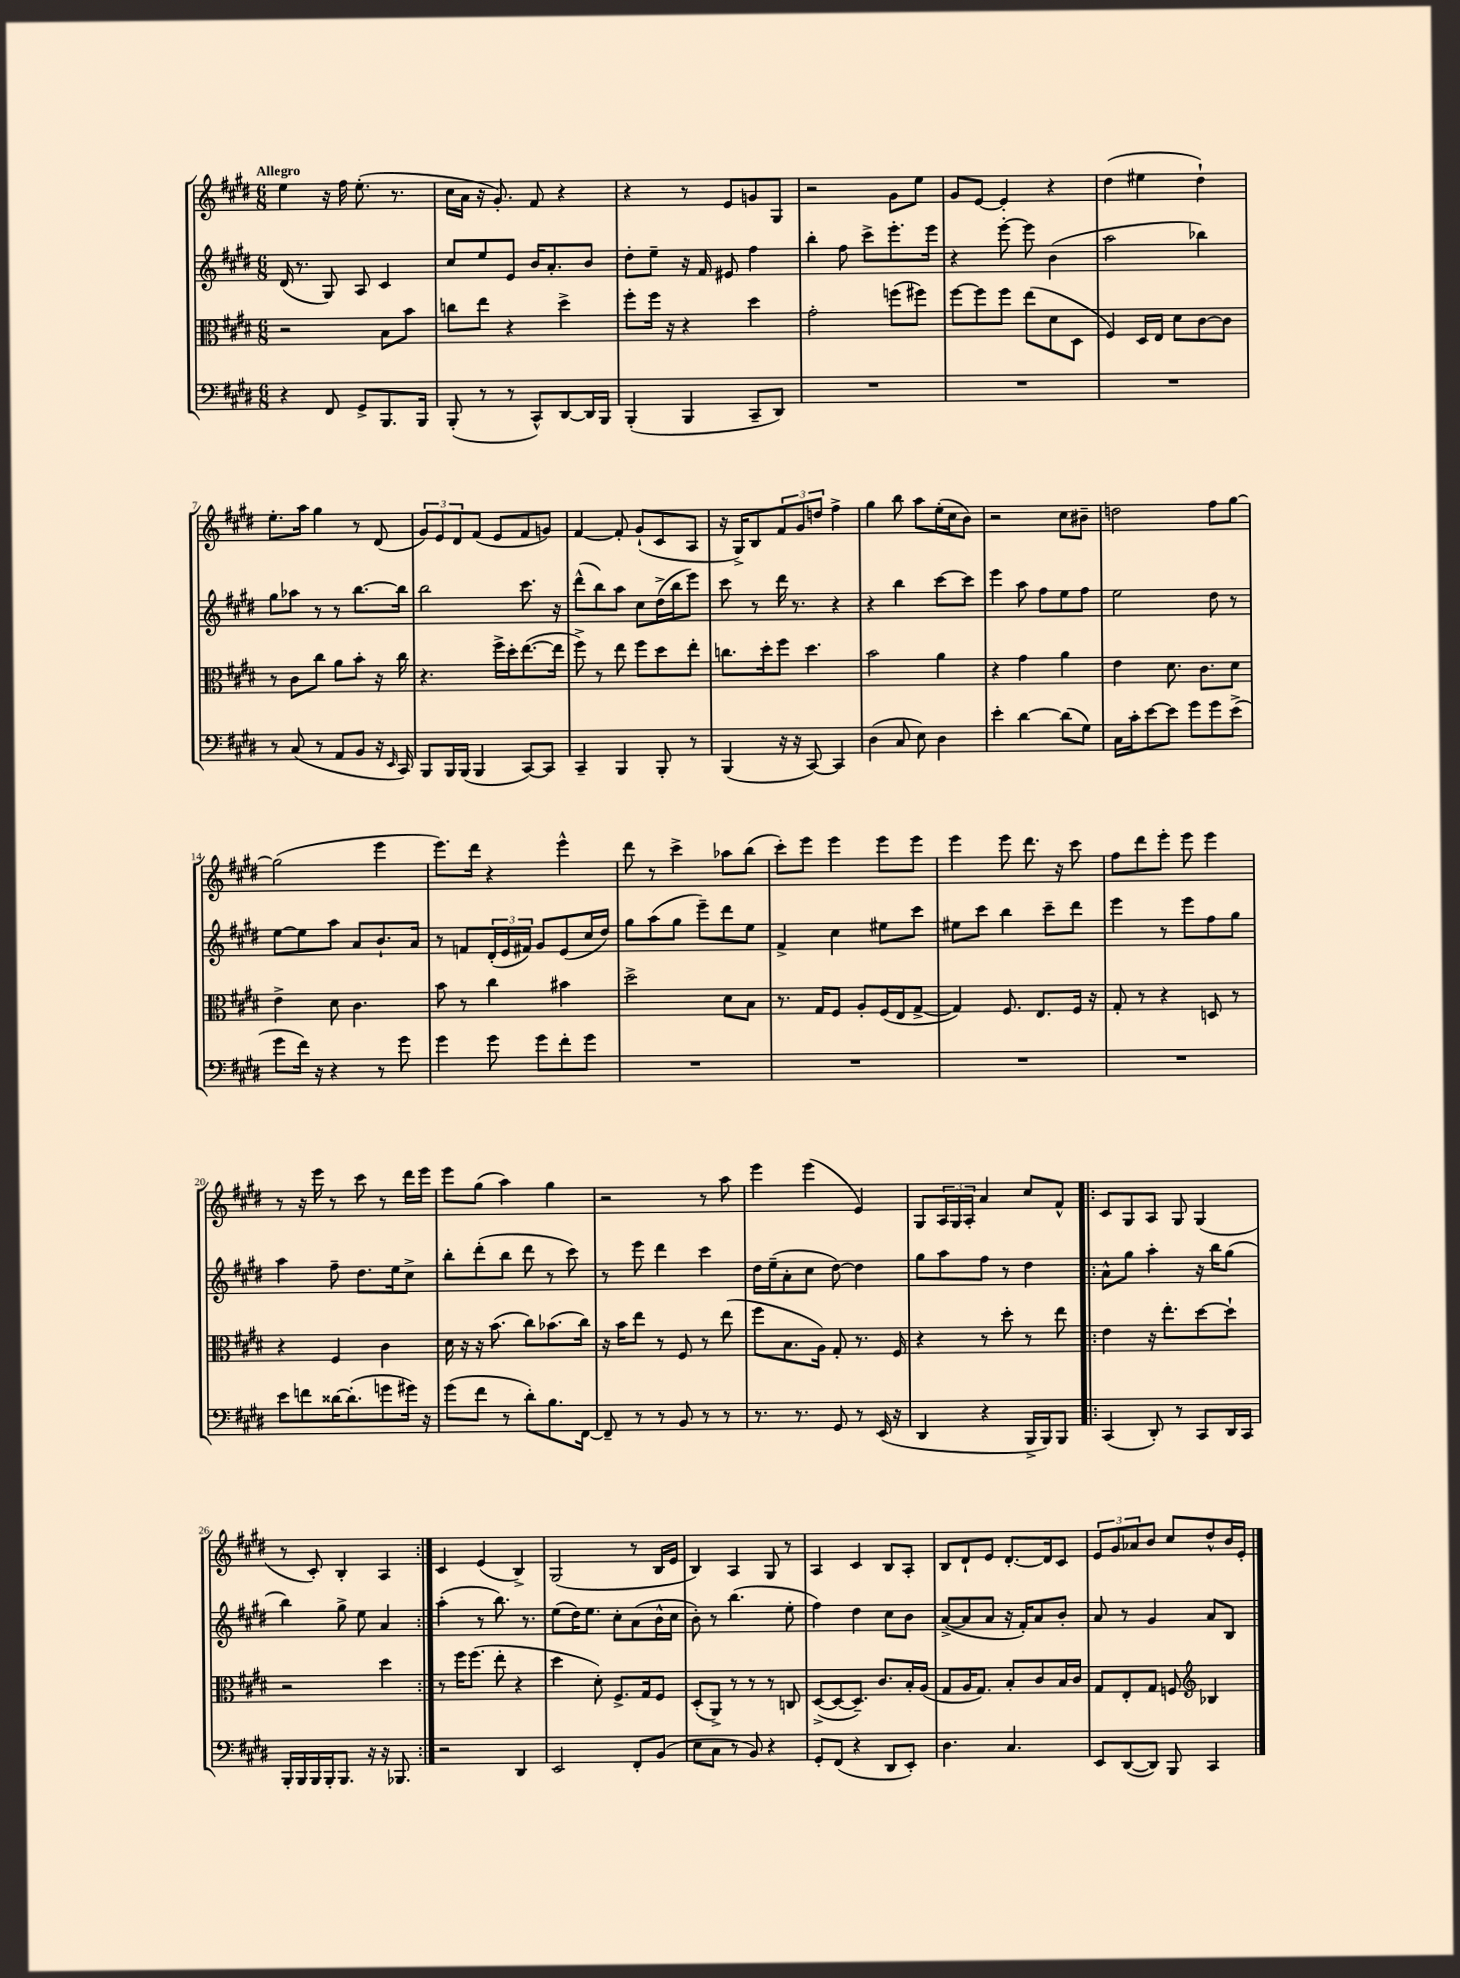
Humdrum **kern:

**kern	**kern	**kern	**kern
*staff4	*staff3	*staff2	*staff1
*clefF4	*clefC3	*clefG2	*clefG2
*k[f#c#g#d#]	*k[f#c#g#d#]	*k[f#c#g#d#]	*k[f#c#g#d#]
*M6/8	*M6/8	*M6/8	*M6/8
4r	2r	(16d#/	4ee\
.	.	8.r	.
8FF#/	.	8G#/)	16r
.	.	.	16ff#\
8GG#^/L	.	8A/	(8.ee'\
8.BBB/	8B\L	4c#/	.
.	.	.	8.r
.	8b\J	.	.
16BBB/Jk	.	.	.
=	=	=	=
(8BBB'/	8cc\L	8cc#/L	16cc#\LL
.	.	.	16a\JJ
8r	8ee\J	8ee/	16r
.	.	.	8.g#'/)
8r	4r	8e/J	.
8CC#^^/L)	.	16b/LK	8f#/
.	.	8.a'/	.
[8DD#/	4dd#^\	.	4r
16DD#/]L	.	8b/J	.
16BBB/JJ	.	.	.
=	=	=	=
(4BBB'/	8ff#'\L	8dd#'\L	4r
.	16ff#\Jk	8ee~\J	.
.	16r	.	.
4BBB/	4r	16r	8r
.	.	16f#/	.
.	.	8e#/	8e/L
8CC#~/L	4dd#\	4ff#\	8g/
8DD#/J)	.	.	8G#/J
=	=	=	=
2.r	2g#'\	4bb'\	2r
.	.	8ff#\	.
.	.	8ccc#^\L	.
.	(8ff\L	8.eee'\	8g#\L
.	8ff#\J)	.	8ee\J
.	.	16eee\Jk	.
=	=	=	=
2.r	[8ff#\L	4r	8g#/L
.	8ff#\]	.	[8e/J
.	8ff#\J	[8eee'\	4e'/]
.	(8ee\L	8eee\]	.
.	8d#\	(4b\	4r
.	8D#\J	.	.
=	=	=	=
2.r	4F#/)	2aa\	(4dd#\
.	16D#/LL	.	4ee#\
.	16E/JJ	.	.
.	8d#\L	.	.
.	[8c#\	4bb-\)	4dd#`\)
.	8c#\]J	.	.
=	=	=	=
8r	8r	8gg#\L	8.ee'\L
(8C#/	8c#\L	8aa-\J	.
.	.	.	16aa\Jk
8r	8cc#\J	8r	4gg#\
8AA/L	8a\L	8r	.
8BB/J	8b'\J	[8.bb\L	8r
16r	16r	.	(8d#/
16qqEE/	.	.	.
16CC#/)	16cc#\	16bb\]Jk	.
=	=	=	=
8BBB/L	4.r	2bb\	12g#/L)
.	.	.	12e/
16BBB/L	.	.	.
.	.	.	12d#/
(16BBB/JJ	.	.	.
4BBB/	.	.	(8f#/J
.	16ff#^\LL	.	8e/L
.	16dd#'\J	.	.
[8CC#/L)	([8.ee\	8.ccc#\	8f#/
8CC#/]J	.	.	8g/J)
.	16ee\]Jk	16r	.
=	=	=	=
4CC#~/	8ff#^\)	(8ddd#^^\L	[4f#/
.	8r	8bb\)	.
4BBB/	8ee\	8aa\J	8f#'/]
.	8ff#\L	8cc#\L	(8g#`/L
8BBB'/	8dd#\	(16dd#^\L	8c#/
.	.	16bb\J	.
8r	8ee'\J	8eee\J)	8A/J
=	=	=	=
(4BBB/	8.cc\L	8ccc#\	16r
.	.	.	16G#^/LK)
.	.	8r	8B/
.	16dd#'\k	.	.
16r	8ff#\J	16ddd#\	12f#/
16r	.	8.r	.
.	.	.	12g#/
[8CC#/)	4.dd#\	.	.
.	.	.	12dd/J
4CC#/]	.	4r	4ff#^\
=	=	=	=
(4D#\	2b\	4r	4gg#\
8C#/	.	4bb\	8bb\
8E\)	.	.	8aa\L
4D#\	4a\	[8ccc#\L	(16ee'\L
.	.	.	16cc#\J
.	.	8ccc#\]J	8b\J)
=	=	=	=
4e'\	4r	4eee\	2r
[4d#\	4g#\	8aa\	.
.	.	8ff#\L	.
(8d#\]L	4a\	8ee\	8cc#\L
8G#\J)	.	8ff#\J	8b#~\J
=	=	=	=
16C#\LL	4e\	2ee\	2dd\
16c#'\J	.	.	.
[8e\	.	.	.
8e\]J	8.d#\	.	.
8g#\L	.	.	.
.	8.c#\L	.	.
8g#\	.	8dd#\	8ff#\L
(8e^\J	8d#\J	8r	[8gg#\J
=	=	=	=
8g#\L	4e^\	[8ee\L	(2gg#\]
16f#\Jk)	.	8ee\]	.
16r	.	.	.
4r	8d#\	8aa\J	.
.	4.c#\	8a/L	.
8r	.	8.b`/	4eee\
8g#\	.	.	.
.	.	16a/Jk	.
=	=	=	=
4g#\	8b\	8r	8.eee\L)
.	8r	8f/L	.
.	.	.	16ddd#\Jk
8g#\	4cc#\	(24d#'/L	4r
.	.	24e/	.
.	.	24f#/JJ)	.
8g#\L	.	8g#/L	.
8f#'\	4b#\	(8e/	4eee^^\
8g#\J	.	16cc#/L	.
.	.	16dd#/JJ)	.
=	=	=	=
2.r	2dd#^\	8gg#\L	8ddd#\
.	.	(8aa\	8r
.	.	8gg#\J	4ccc#^\
.	.	8eee~\L)	.
.	8d#\L	8ddd#\	8aa-\L
.	8B\J	8ee\J	(8bb\J
=	=	=	=
2.r	8.r	4f#^/	8ccc#'\L)
.	.	.	8eee\J
.	16G#/LK	.	.
.	8F#/J	4cc#\	4eee\
.	8A'/L	.	.
.	(16F#/L	8ee#\L	8eee\L
.	16E/J	.	.
.	[8G#^/J	8ccc#\J	8eee\J
=	=	=	=
2.r	4G#/])	8ee#\L	4eee\
.	.	8ccc#\J	.
.	8.F#/	4bb\	8eee\
.	.	.	8.ddd#\
.	8.E/L	.	.
.	.	8ccc#~\L	.
.	.	.	16r
.	16F#/Jk	8ddd#\J	8ccc#\
.	16r	.	.
=	=	=	=
2.r	8G#'/	4eee\	8ff#\L
.	8r	.	8ddd#\
.	4r	8r	8eee'\J
.	.	8eee\L	8eee\
.	8D/	8ff#\	4eee\
.	8r	8gg#\J	.
=	=	=	=
8e\L	4r	4aa\	8r
8f\	.	.	16r
.	.	.	16eee\
[16d##\K	4F#/	8ff#~\	8r
(8.d##'\]	.	.	.
.	.	8.dd#\L	8ccc#\
8g\	4c#\	.	8r
.	.	16ee\k	.
16g#\Jk)	.	8cc#^\J	16ddd#\LL
16r	.	.	16eee\JJ
=	=	=	=
(8g#\L	16d#\	8bb'\L	8eee\L
.	16r	.	.
8f#\J	16r	(8ddd#'\	(8gg#\J
.	(8.b\	.	.
8r	.	8bb\J	4aa\)
8d#'\L)	8cc#\L)	8ddd#\	.
8.B\	(8.b-\	8r	4gg#\
.	.	8ccc#\)	.
[16FF#\Jk	16cc#\Jk)	.	.
=	=	=	=
8FF#~/]	16r	8r	2r
.	16b\LK	.	.
8r	8ee\J	8eee\	.
8r	8r	4ddd#\	.
8BB/	8F#/	.	.
8r	8r	4ccc#\	8r
8r	(8ee\	.	8aa\
=	=	=	=
8.r	8ff#\L	16dd#\LL	4eee\
.	.	(16ee~\J	.
.	8.B\	8a'\	.
8.r	.	.	.
.	.	8cc#\J	(4eee\
.	16A\Jk)	.	.
8GG#/	8G#'/	[8dd#\)	.
8r	8.r	4dd#\]	4e/)
(16EE/	.	.	.
16r	16F#/	.	.
=	=	=	=
4DD#/	4r	8gg#\L	8G#/L
.	.	8aa\	24A/L
.	.	.	24G#/
.	.	.	24A'/JJ
4r	8r	8ff#\J	4a/
.	8dd#'\	8r	.
16BBB^/LL	8r	4dd#\	8cc#/L
16BBB/J)	.	.	.
8BBB/J	8ee\	.	8f#^^/J
=!|:	=!|:	=!|:	=!|:
(4CC#/	4e\	8a^^\L	8c#/L
.	.	8gg#\J	8G#/
8DD#'/)	16r	4aa'\	8A/J
.	8.ee'\L	.	.
8r	.	.	8G#/
8CC#/L	[8dd#\	16r	(4G#/
.	.	16bb\LK	.
16DD#/L	8dd#`\]J	(8gg#\J	.
16CC#/JJ	.	.	.
=	=	=	=
16BBB'/LL	2r	4bb\)	8r
16BBB/	.	.	.
16BBB/	.	.	8c#'/)
16BBB'/J	.	.	.
8.BBB/J	.	8gg#^\	4B'/
.	.	8ee\	.
16r	.	.	.
16r	4dd#\	4a/	4A/
8.BBB-/	.	.	.
=:|!	=:|!	=:|!	=:|!
2r	8r	(4aa'\	4c#/
.	16ff#\LK	.	.
.	(8.ff#\J	.	.
.	.	8r	(4e/
.	8ee'\	8.bb\)	.
4DD#/	4r	.	4B^/)
.	.	8.r	.
=	=	=	=
2EE/	4dd#\	(8ee\L	(2G#/
.	.	16dd#\K)	.
.	.	8.ee\J	.
.	8d#'\)	.	.
.	8.F#^/L	8cc#'\L	.
8FF#'/L	.	(8a\	8r
.	16G#/k	.	.
(8BB/J	8F#/J	16b^^\L	16B/LL
.	.	16cc#\JJ	16e/JJ
=	=	=	=
8E\L	(8D#'/L	8b'\)	4B/)
8C#\J	8AA^/J)	8r	.
8r	8r	(4.bb\	4A/
8BB/)	8r	.	.
4r	8r	.	8G#/
.	8C/	8ee'\	8r
=	=	=	=
8GG#'/L	([8D#^/L	4ff#\)	4A/
(8FF#/J	8D#/_	.	.
4r	8.D#~/]J)	4dd#\	4c#/
.	8.c#/L	.	.
8DD#/L	.	8cc#\L	8B/L
8EE'/J)	16B'/L	8b\J	8A'/J
.	(16A/JJ	.	.
=	=	=	=
4.D#\	8G#/L	([8a^/L	8B/L
.	16A/K	8a/]	8d#`/
.	8.G#/J)	.	.
.	.	8a/J	8e/J
4.C#/	8B'/L	16r	[8.d#'/L
.	.	16f#'/LK)	.
.	8c#/	8a/	.
.	.	.	16d#/]k
.	16B/L	8b'/J	8c#/J
.	16c#/JJ	.	.
=	=	=	=
8EE/L	8G#/L	8a/	12e/L
.	.	.	12g#/
([8DD#/	8E'/	8r	.
.	.	.	12a-/
8DD#/]J)	8G#/J	4g#/	8b/J
8BBB/	8F/	.	8cc#/L
*	*clefG2	*	*
4CC#/	4B-/	8a/L	8dd#^^/
.	.	8B/J	16b/L
.	.	.	16e'/JJ
==	==	==	==
*-	*-	*-	*-
